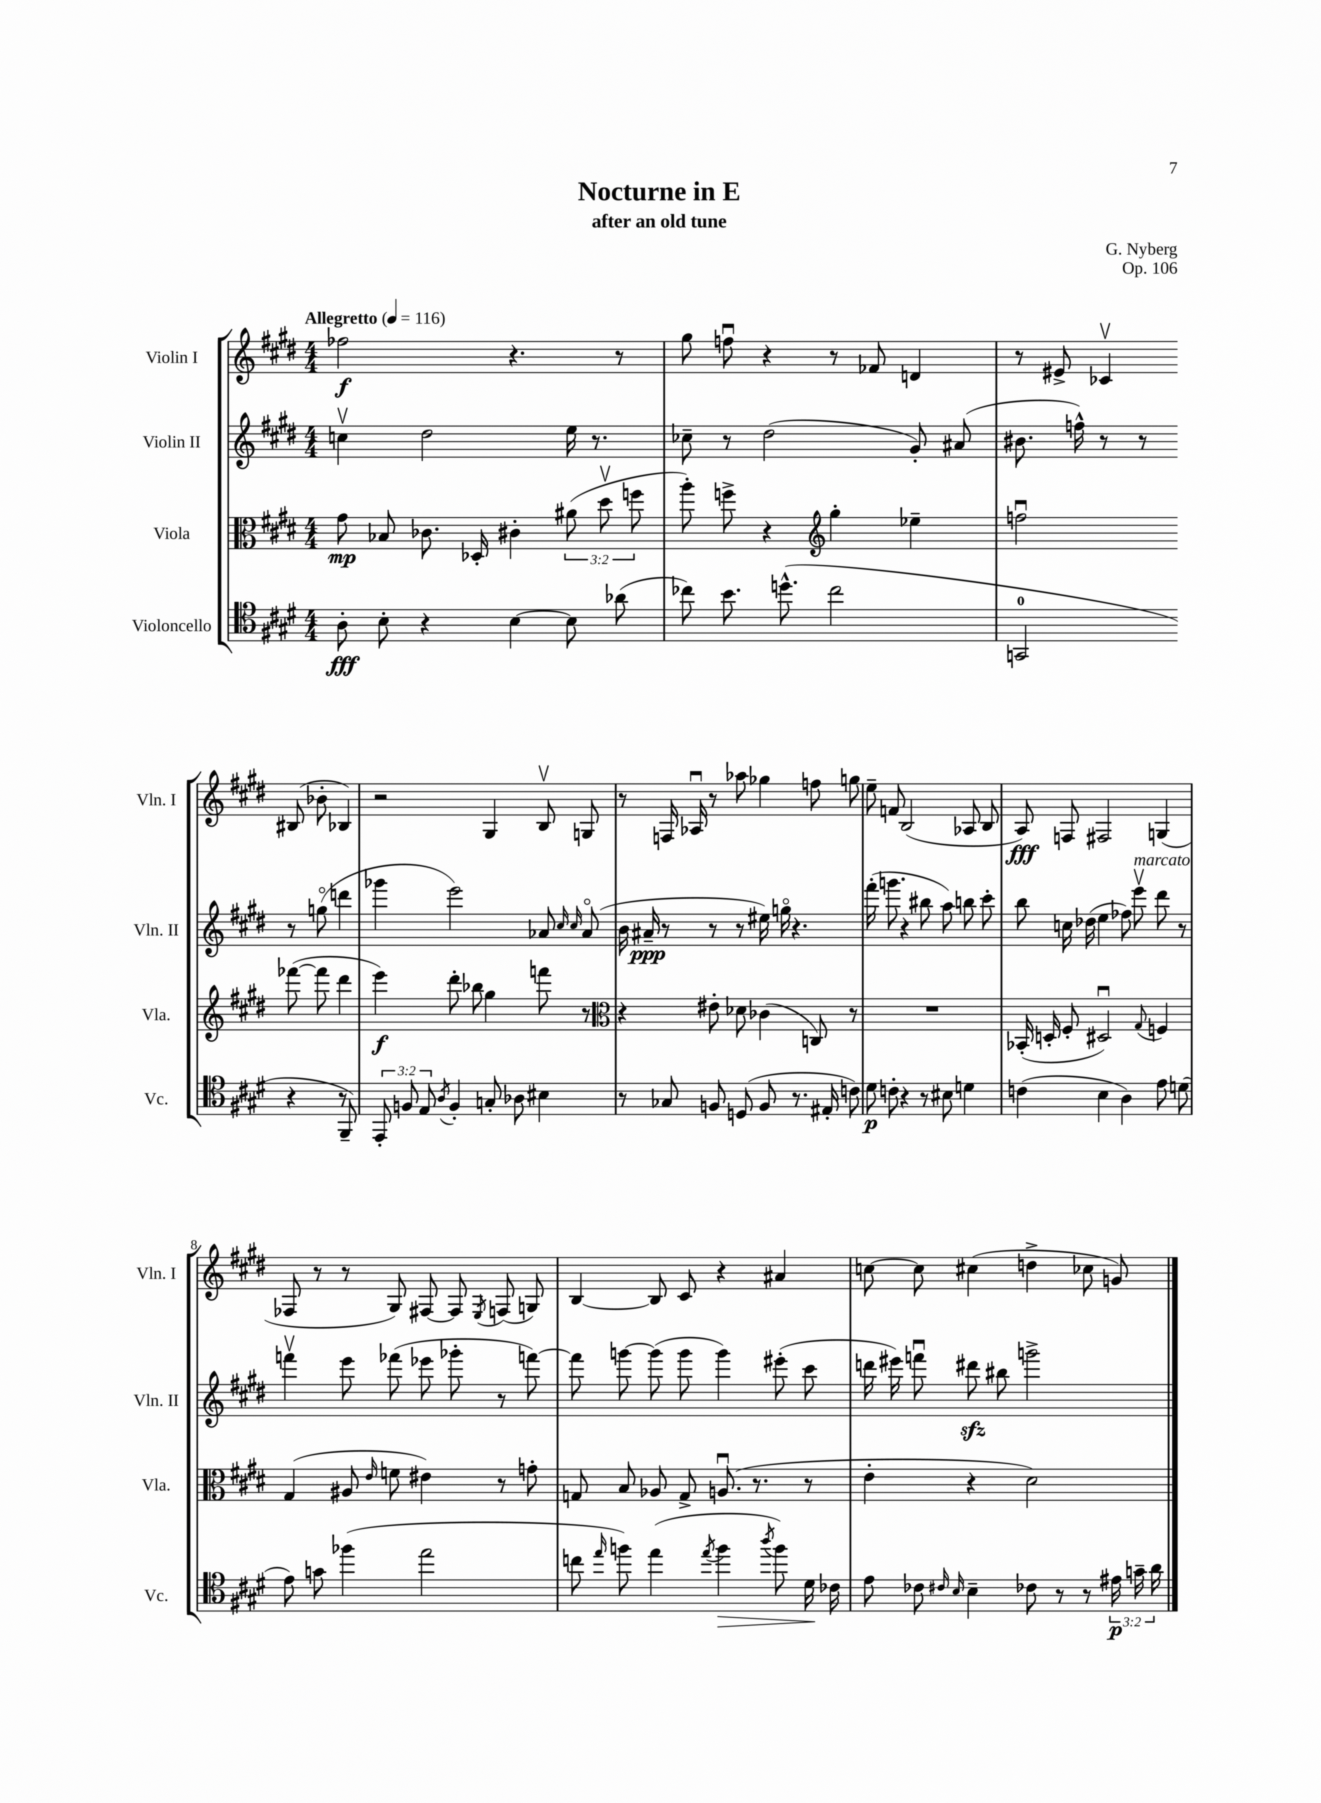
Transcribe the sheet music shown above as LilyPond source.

\header { title = "Nocturne in E" composer = "G. Nyberg" subtitle = "after an old tune" opus = "Op. 106" }
<<
\new StaffGroup <<
\new Staff = "s0" \with { instrumentName = "Violin I" shortInstrumentName = "Vln. I" } {
    \clef treble \key e \major \numericTimeSignature \time 4/4 \tempo "Allegretto" 4 = 116
    \autoBeamOff fes''2\f r4. r8 |
    gis''8 f''8\downbow r4 r8 fes'8 d'4 |
    r8 eis'8-> ces'4\upbow bis8( bes'8-. bes4) |
    r2 gis4 b8\upbow g8 |
    r8 f16 aes16\downbow r8 aes''8 ges''4 f''8 g''8 |
    e''8-- f'8 b2( aes8 b8 |
    a8\fff) f8 fis2 g4( |
    fes8 r8 r8 gis8) fis8~ fis8 \acciaccatura { e8 } f8( g8) |
    b4~ b8 cis'8 r4 ais'4 |
    c''8~ c''8 cis''4( d''4-> ces''8 g'8) \bar "|." |
}
\new Staff = "s1" \with { instrumentName = "Violin II" shortInstrumentName = "Vln. II" } {
    \clef treble \key e \major \numericTimeSignature \time 4/4
    \autoBeamOff c''4\upbow dis''2 e''16 r8. |
    ces''8-- r8 dis''2( gis'8-.) ais'8( |
    bis'8. f''16-^) r8 r8 r8 g''8\flageolet( d'''4 |
    ges'''4 e'''2) aes'8 \grace { cis''16 cis''16 } aes'8\flageolet( |
    b'16 ais'16--\ppp r8 r8 r8 eis''16) g''16\flageolet r4. |
    fis'''16-.( g'''8. r4 bis''8 a''8) b''8 cis'''8-. |
    b''8 c''16 des''16( e''4 fes''8) e'''8\upbow^\markup { \italic "marcato" } dis'''8 r8 |
    f'''4\upbow e'''8 fes'''8( ees'''8 ges'''8-. r8 f'''8~) |
    f'''8 g'''8~ g'''8( g'''8 g'''4) eis'''8-.( cis'''8 |
    d'''16 eis'''16) f'''8\downbow dis'''8\sfz bis''8 g'''2-> \bar "|." |
}
\new Staff = "s2" \with { instrumentName = "Viola" shortInstrumentName = "Vla." } {
    \clef alto \key e \major \numericTimeSignature \time 4/4 \override Staff.TupletNumber.text = #tuplet-number::calc-fraction-text
    \autoBeamOff gis'8\mp bes8 ces'8. des16-. cis'4-. \tuplet 3/2 { ais'8( dis''8\upbow f''8 } |
    a''8-.) f''8-> r4 \clef treble gis''4-. ees''4-- |
    f''2\downbow fes'''8~( fes'''8 dis'''4 |
    e'''4\f) dis'''8-. bes''8 gis''4 f'''8 r8 |
    \clef alto r4 eis'8-. des'8 ces'4( c8) r8 |
    R1 |
    bes,16-.( d16-. fis8-. dis2\downbow) \appoggiatura { gis8 } f4 |
    gis4( ais8 \grace { e'16 } f'8 eis'4) r8 g'8-. |
    g8 b8 aes8 g8-> a8.\downbow( r8. r8 |
    e'4-. r4 dis'2) \bar "|." |
}
\new Staff = "s3" \with { instrumentName = "Violoncello" shortInstrumentName = "Vc." } {
    \clef tenor \key e \major \numericTimeSignature \time 4/4 \override Staff.TupletNumber.text = #tuplet-number::calc-fraction-text
    \autoBeamOff a8-.\fff b8-. r4 b4~ b8 aes'8( |
    ces''8) b'8. d''8.-^( ces''2 |
    g,2-0 r4 r8 fis,8--) |
    \tuplet 3/2 { e,8-. f8 e8 } \acciaccatura { a8 } f4-. g8-. aes8 bis4 |
    r8 ges8 f8 d8( f8 r8. eis16-. c'8) |
    dis'8\p c'8-. r4 r8 bis8 d'4 |
    c'4( b4 a4) e'8 d'8( |
    e'8) g'8 fes''4( e''2 |
    c''8 \grace { e''16 } f''8) e''4( \acciaccatura { e''8 } f''4\> \acciaccatura { a''8 } f''8) dis'16\! ces'16 |
    e'8 ces'8 \grace { cis'16 b16 } b4-- ces'8 r8 r8 \tuplet 3/2 { eis'16\p g'16-- a'16 } \bar "|." |
}
>>
>>
